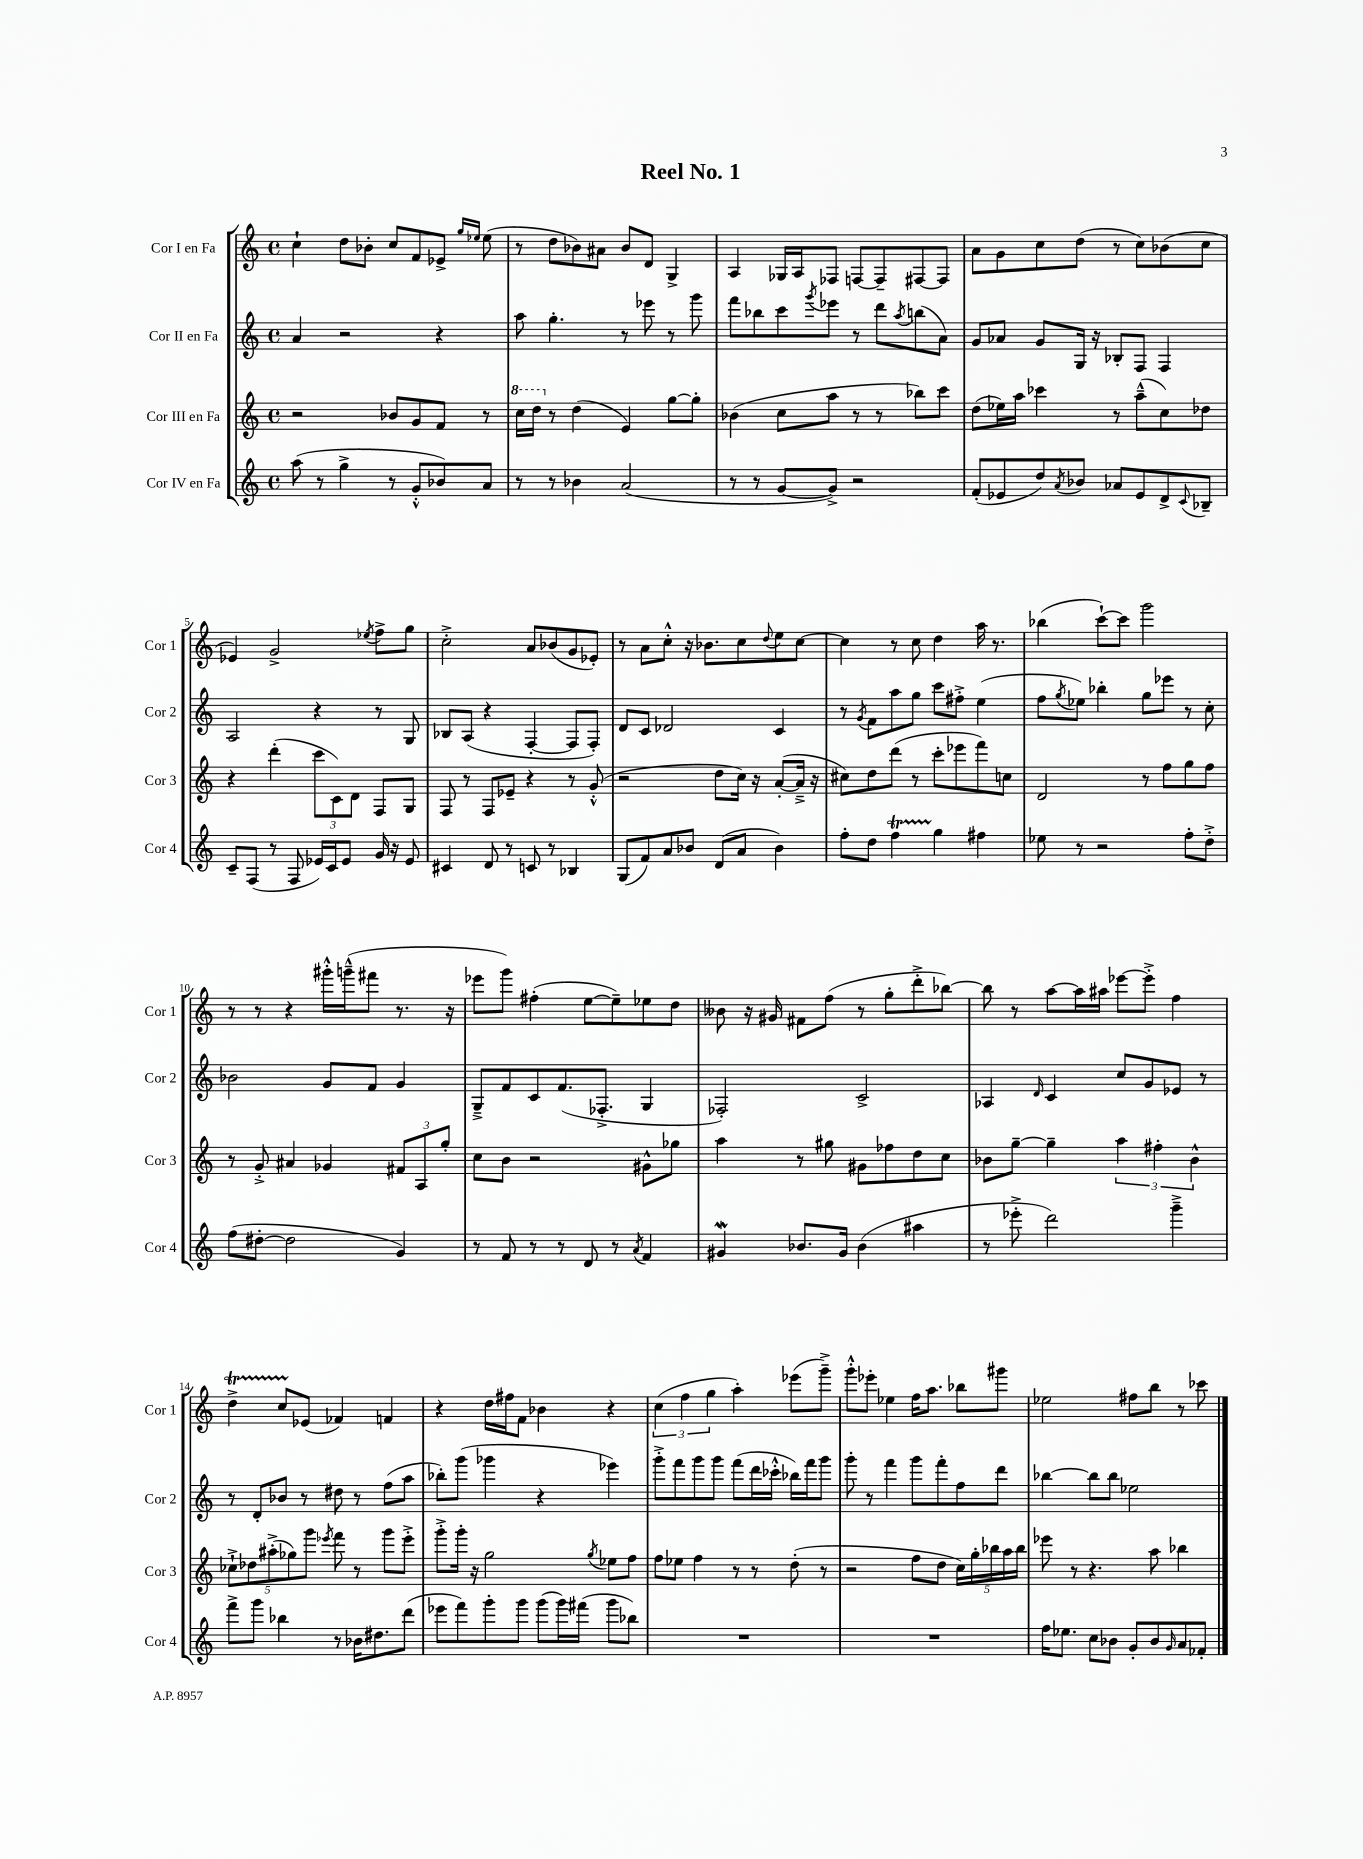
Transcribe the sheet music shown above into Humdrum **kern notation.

**kern	**kern	**kern	**kern
*part4	*part3	*part2	*part1
*staff4	*staff3	*staff2	*staff1
*I"Cor IV en Fa	*I"Cor III en Fa	*I"Cor II en Fa	*I"Cor I en Fa
*I'Cor 4	*I'Cor 3	*I'Cor 2	*I'Cor 1
*clefG2	*clefG2	*clefG2	*clefG2
*k[]	*k[]	*k[]	*k[]
*M4/4	*M4/4	*M4/4	*M4/4
*met(c)	*met(c)	*met(c)	*met(c)
=1	=1	=1	=1
(8aa\	2r	4a/	4cc`\
8r	.	.	.
4gg^\	.	2r	8dd\L
.	.	.	8b-X'\J
8r	8b-X/L	.	8cc/L
8g'^^/L	8g/	.	8f/
8b-X/)	8f/J	4r	8e-X^/J
.	.	.	16qqgg/LL
.	.	.	16qqee-X/JJ
8a/J	8r	.	(8ee-\
=2	=2	=2	=2
*	*8va	*	*
8r	16ccc\LL	8aa\	8r
.	16ddd\JJ	.	.
*	*X8va	*	*
8r	8r	4.gg'\	8dd\L
4b-X\	(4dd\	.	8b-X\)
.	.	.	8a#X\J
(2a/	4e/)	8r	8b-/L
.	.	8eee-X\	8d/J
.	[8gg\L	8r	4G^/
.	8gg'\J]	8ggg\	.
=3	=3	=3	=3
8r	(4b-X\	8fff\L	4A/
8r	.	8bb-X\	.
[8g/L	8cc\L	8ccc\	16G-X/LL
.	.	.	16A/J
.	.	8qggg/	.
8g^/J])	8aa\J	8eee-X\J	8F-X/J
2r	8r	8r	[8Fn/L
.	8r	8ddd\L	8F~/]
.	.	8qaa/	.
.	8bb-X\L)	(8bbn\	[8F#X/
.	8ccc\J	8a\J)	8F#/J]
=4	=4	=4	=4
(8f'/L	(8dd\L	8g/L	8a\L
8e-X/	16ee-X\L)	8a-X/J	8g\
.	16aa\JJ	.	.
8dd/)	4ccc-X\	8g/L	8cc\
8qa/	.	.	.
8b-X/J	.	16G/Jk	(8dd\J
.	.	16r	.
8a-X/L	8r	8B-X'/L	8r
8e-/	(8aa~^^\L	8F/J	8cc\L)
8d^/	8cc\)	4F/	(8b-X\
8qqc/	.	.	.
8B-X~/J	8dd-X\J	.	8cc\J
!!LO:LB:g=z
=5	=5	=5	=5
8c~/L	4r	2A/	4e-X/)
(8F/J	.	.	.
8r	(4ddd'\	.	2g^/
8F/	.	.	.
16e-X/LL)	12ccc\L	4r	.
16c/J	.	.	.
.	12c\)	.	.
8e-/J	.	.	.
.	12d\J	.	.
.	.	.	8qee-X/
16g/	8F/L	8r	8ff^\L
16r	.	.	.
8e-/	8G/J	8G/	8gg\J
=6	=6	=6	=6
4c#X/	8F/	8B-X/L	2cc'^\
.	8r	(8A/J	.
8d/	8F/L	4r	.
8r	8e-X~/J	.	.
8cn/	4r	[4F'/	8a/L
8r	.	.	(8b-X/
4B-X/	8r	8F/L]	8g/
.	(8g'^^/	8F'/J)	8e-X'/J)
=7	=7	=7	=7
(8G/L	2r	8d/L	8r
8f/)	.	8c/J	8a\L
8a/	.	2d-X/	8cc'^^\J
8b-X/J	.	.	16r
.	.	.	8.b-X\L
(8d/L	8dd\L	.	.
8a/J	16cc\Jk)	.	8cc\
.	16r	.	.
.	.	.	8qqdd/
4b-\)	([8a'/L	4c/	8ee\
.	16a~^/Jk]	.	[8cc\J
.	16r	.	.
=8	=8	=8	=8
8ff'\L	8cc#X\L)	8r	4cc\]
.	.	8qg/	.
8dd\J	8dd\	8f\L	.
4ffT\	(8ddd\J	8aa\	8r
.	8r	8gg\J	8cc\
4gg\	8ccc'\L	8ccc\L	4dd\
.	8eee-X\	8ff#X'^\J	.
4ff#X\	8fff\)	(4ee\	16aa\
.	.	.	8.r
.	8ccn\J	.	.
=9	=9	=9	=9
8ee-X\	2d/	8ff\L	(4bb-X\
.	.	8qgg/	.
8r	.	8ee-X\J)	.
2r	.	4bb-X'\	[8ccc`\L)
.	.	.	8ccc\J]
.	8r	8gg\L	2ggg\
.	8ff\L	8eee-X\J	.
8ff'\L	8gg\	8r	.
8dd'^\J	8ff\J	8cc'\	.
!!LO:LB:g=z
=10	=10	=10	=10
(8ff\L	8r	2b-X\	8r
[8dd#X'\J	8g'^/	.	8r
2dd#\]	4a#X/	.	4r
.	4g-X/	8g/L	16ggg#X'^^\LL
.	.	.	(16gggn~^^\J
.	.	8f/J	8fff#X\J
4g/)	12f#X/L	4g/	8.r
.	12A/	.	.
.	12gg'/J	.	.
.	.	.	16r
=11	=11	=11	=11
8r	8cc\L	8G~^/L	8eee-X\L
8f/	8b\J	8f/	8ggg\J)
8r	2r	8c/	(4ff#X'\
8r	.	(8.f/	.
8d/	.	.	[8ee\L
.	.	8.F-X'^/J	.
8r	.	.	8ee~\])
8qa/	.	.	.
4f/	8g#X^^\L	4G/	8ee-X\
.	8gg-X\J	.	8dd\J
=12	=12	=12	=12
4g#XW/	4aa\	2F-X'/)	8b--X\
.	.	.	16r
.	.	.	16g#X/
8.b-X/L	8r	.	8f#X\L
.	8gg#X\	.	(8ff\J
16g#/Jk	.	.	.
(4b-\	8g#X\L	2c^/	8r
.	8ff-X\	.	8gg'\L
4aa#X\	8dd\	.	8ddd'^\
.	8cc\J	.	[8bb-X\J)
=13	=13	=13	=13
8r	8b-X\L	4A-X/	8bb-\]
8eee-X'^\	[8gg~\J	.	8r
.	.	16qqd/	.
2ddd\)	4gg~\]	4c/	[8aa\L
.	.	.	16aa\L]
.	.	.	16aa#X\JJ
.	6aa\	8cc/L	[8eee-X\L
.	.	8g/	8eee-'^\J]
.	6ff#X'\	.	.
4ggg~^\	.	8e-X/J	4ff\
.	6b-^^\	.	.
.	.	8r	.
!!LO:LB:g=z
=14	=14	=14	=14
8fff^\L	10cc-X`^\L	8r	4ddT^\
.	10dd-X\	.	.
8ggg\J	.	8d'/L	.
.	(10aa#X'^\	.	.
4bb-X\	.	8b-X/J	8ccTTT/L
.	10gg-X\)	.	.
.	.	8r	(8e-X/J
.	10ggg\J	.	.
.	8qeee-X/	.	.
8r	8fff\	8dd#X\	4f-X/)
16b-X\KL	8r	8r	.
8.dd#X\	.	.	.
.	8ggg\L	(8ff\L	4fn/
(8ddd\J	8eee-'^\J	8aa\J	.
=15	=15	=15	=15
8eee-X\L	8ggg'^\L	8bb-X'\L)	4r
8fff\)	16ggg'\Jk	(8ggg\J	.
.	16r	.	.
8ggg'\	2gg\	4ggg-X\	16dd\LL
.	.	.	16ff#X\J
8ggg\J	.	.	8f\J
(8ggg\L	.	4r	4b-X\
16ggg\L)	.	.	.
(16fff#X\JJ	.	.	.
.	8qgg/	.	.
8ggg\L	8ee-X\L	4eee-X\)	4r
8bb-X\J)	8ff\J	.	.
=16	=16	=16	=16
1r	8ff\L	8ggg'^\L	(6cc\
.	8ee-X\J	8fff\	.
.	.	.	6ff\
.	4ff\	8ggg\	.
.	.	.	6gg\
.	.	8ggg\J	.
.	8r	(8fff\L	4aa'\)
.	8r	16ddd\L	.
.	.	16ccc-X'^^\JJ	.
.	(8dd'\	16bb-X\LL)	(8eee-X\L
.	.	16fff\J	.
.	8r	8ggg\J	8ggg~^\J)
=17	=17	=17	=17
1r	2r	8ggg'\	8ggg'^^\L
.	.	8r	8eee-X'\J
.	.	4fff\	4ee-X\
.	8ff\L	8ggg\L	16ff\KL
.	.	.	8.aa\J
.	8dd\J	8fff'\	.
.	20cc\LL)	8ff\	8bb-X\L
.	20gg'\	.	.
.	20bb-X\	.	.
.	.	8ddd\J	8ggg#X\J
.	20aa\	.	.
.	20bb-\JJ	.	.
=18	=18	=18	=18
16ff\KL	8eee-X\	[4bb-X\	2ee-X\
8.ee-X\J	.	.	.
.	8r	.	.
8cc\L	4.r	8bb-\L]	.
8b-X\J	.	8bb-\J	.
8g'/L	.	2ee-X\	8ff#X\L
8b-/	8aa\	.	8bb\J
16qqg/	.	.	.
8a/	4bb-X\	.	8r
8f-X'/J	.	.	8ccc-X\
==	==	==	==
*-	*-	*-	*-
